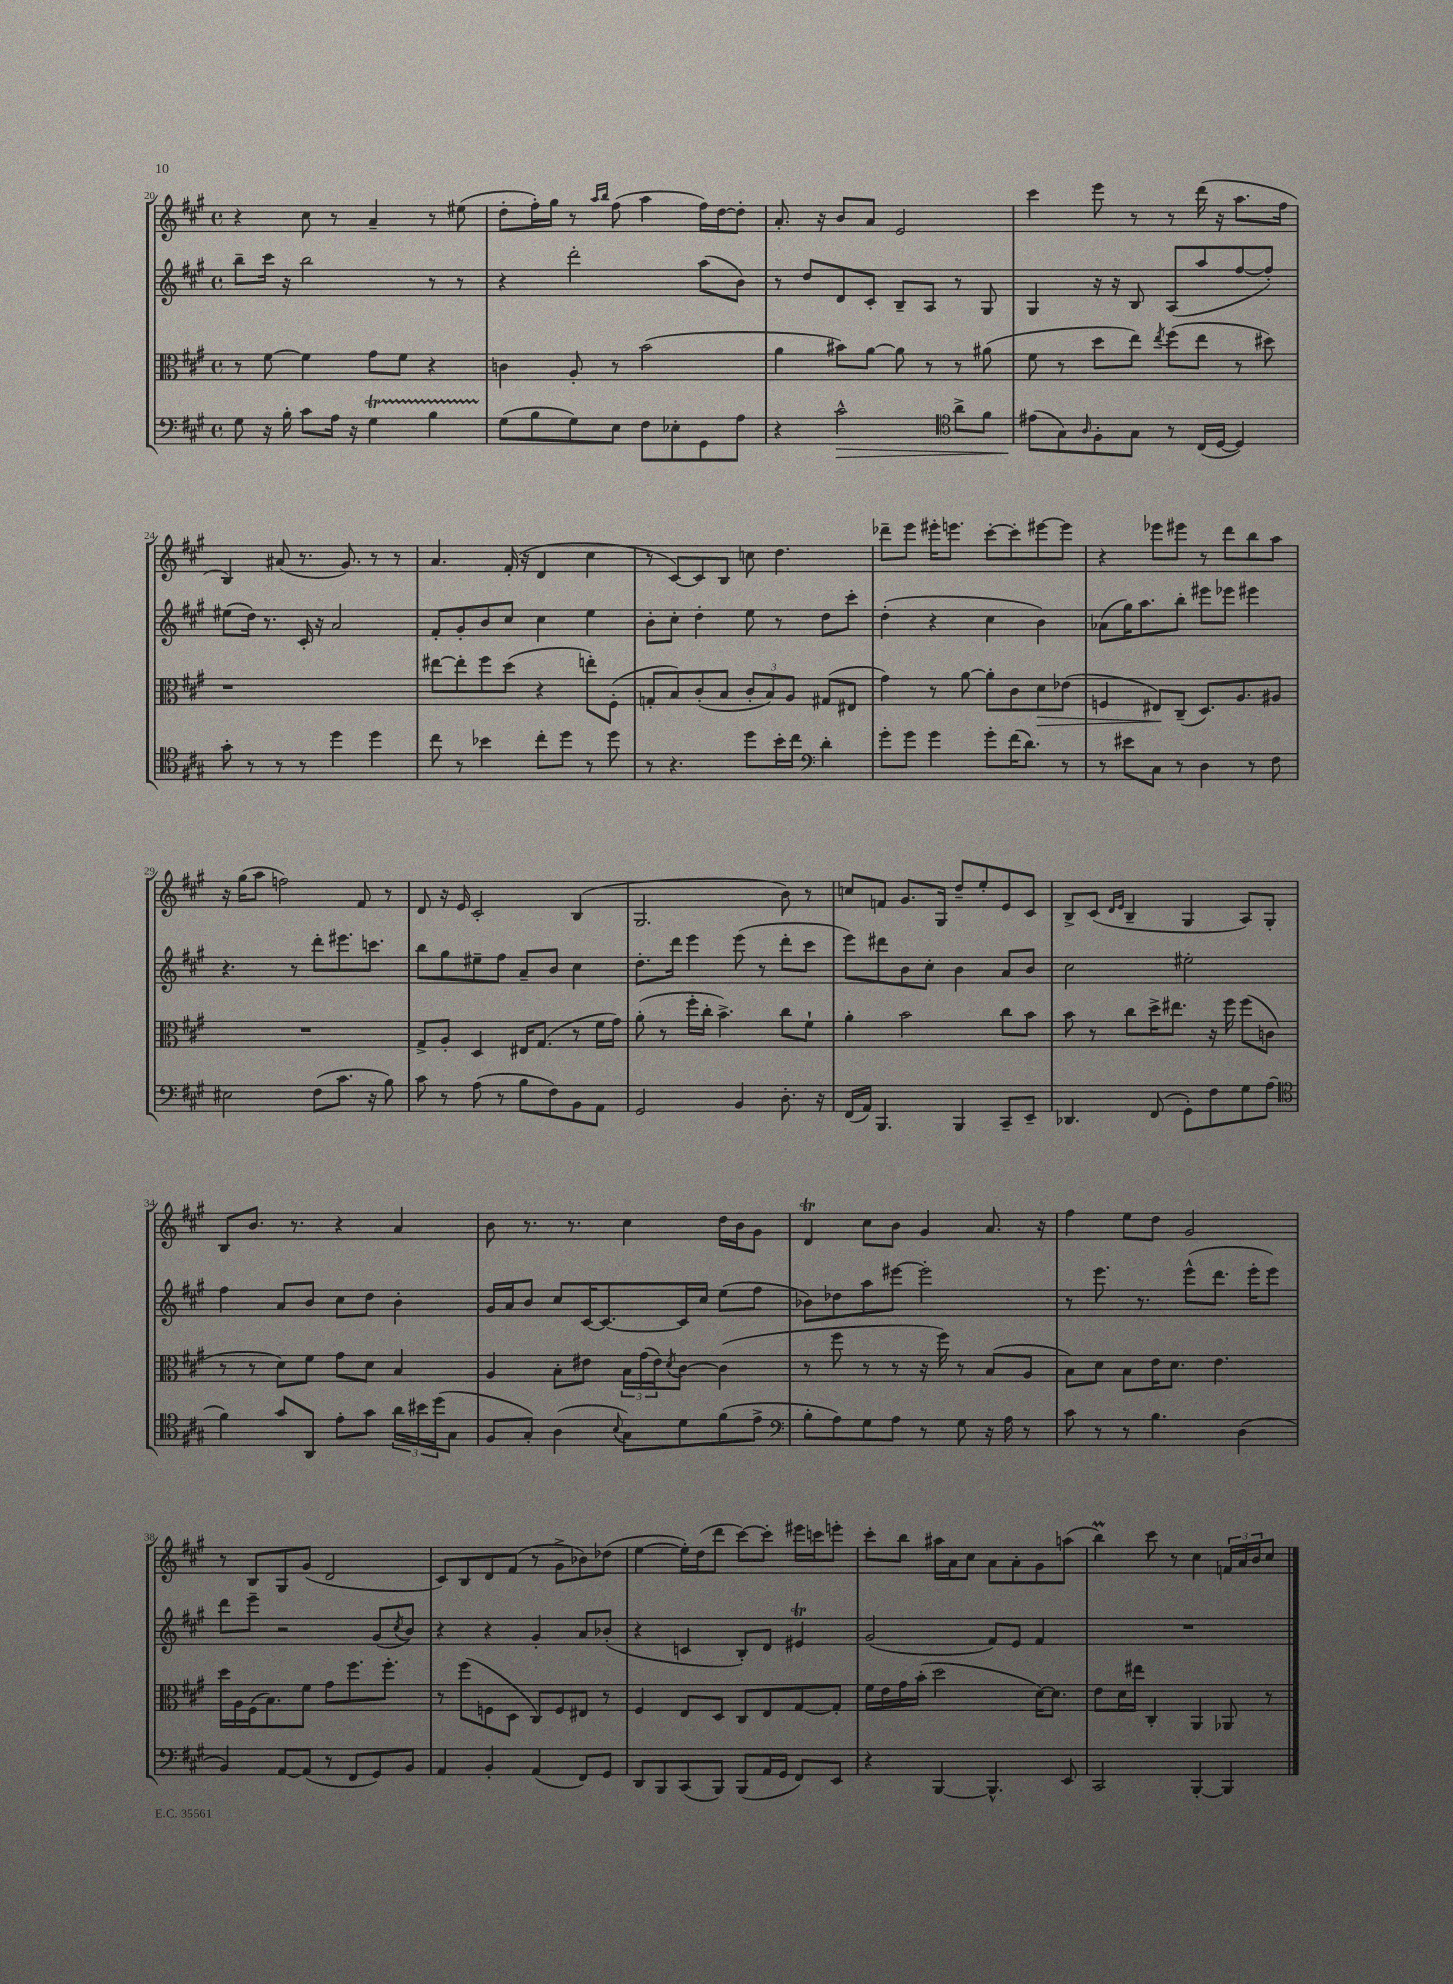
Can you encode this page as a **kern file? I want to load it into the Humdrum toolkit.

**kern	**dynam	**kern	**dynam	**kern	**kern
*part4	*part4	*part3	*part3	*part2	*part1
*staff4	*staff4	*staff3	*staff3	*staff2	*staff1
*clefF4	*	*clefC3	*	*clefG2	*clefG2
*k[f#c#g#]	*	*k[f#c#g#]	*	*k[f#c#g#]	*k[f#c#g#]
*M4/4	*	*M4/4	*	*M4/4	*M4/4
*met(c)	*	*met(c)	*	*met(c)	*met(c)
=20	=20	=20	=20	=20	=20
8G#\	.	8r	.	8bb~\L	4r
16r	.	[8f#\	.	16ccc#\Jk	.
16B'\	.	.	.	16r	.
8c#\L	.	4f#\]	.	2bb\	8cc#\
16A\Jk	.	.	.	.	8r
16r	.	.	.	.	.
4G#t\	.	8g#\L	.	.	4a~/
.	.	8f#\J	.	.	.
4BTTT\	.	4r	.	8r	8r
.	.	.	.	8r	(8ee#X\
=21	=21	=21	=21	=21	=21
(8G#\L	.	4cn\	.	4r	8dd'\L
8B\	.	.	.	.	16ff#'\L)
.	.	.	.	.	16gg#\JJ
8G#\)	.	8A'/	.	2ddd'\	8r
.	.	.	.	.	16qqaa/LL
.	.	.	.	.	16qqbb/JJ
8E\J	.	8r	.	.	(8ff#\
8F#\L	.	(2b\	.	.	4aa\
8E-X'\	.	.	.	.	.
8GG#\	.	.	.	(8aa\L	16ff#\LL)
.	.	.	.	.	[16dd\J
8A\J	.	.	.	8b\J)	8dd'\J]
=22	=22	=22	=22	=22	=22
4r	.	4a\	.	8r	8.a'/
.	.	.	.	8dd/L	.
.	.	.	.	.	16r
!	!LO:HP:b	!	!	!	!
2c#^^\	>	8b#X\L)	.	8d/	8b/L
.	.	[8a\J	.	8c#'/J	8a/J
.	.	8a\]	.	8B~/L	2e/
.	.	8r	.	8A/J	.
*clefC4	*	*	*	*	*
8a^\L	.	8r	.	8r	.
8f#\J	.	(8a#X\	.	8G#/	.
=23	=23	=23	=23	=23	=23
(8e#X\L	.	8f#\	.	4G#/	4ccc#\
8G#\)	]	8r	.	.	.
16qqA/	.	.	.	.	.
8F#'\	.	8dd\L	.	16r	8eee\
.	.	.	.	16r	.
8G#\J	.	8ee\J)	.	8B/	8r
.	.	8qee/	.	.	.
8r	.	(8ff#\L	.	(8A/L	8r
(16C#/LL	.	8ee\J	.	8aa/	(16ddd\
[16D/JJ	.	.	.	.	16r
4D/])	.	8r	.	[8ff#/	8.aa\L
.	.	8dd#X\)	.	8ff#'/J])	.
.	.	.	.	.	16ff#\Jk
!!LO:LB:g=z
=24	=24	=24	=24	=24	=24
8g#'\	.	1r	.	(8ee#X\L	4B/)
8r	.	.	.	16dd\Jk)	.
.	.	.	.	8.r	.
8r	.	.	.	.	(8a#X/
8r	.	.	.	16c#'/	8.r
.	.	.	.	16r	.
4dd\	.	.	.	2a/	.
.	.	.	.	.	8.g#/)
4dd\	.	.	.	.	8r
.	.	.	.	.	8r
=25	=25	=25	=25	=25	=25
8cc#\	.	[8ee#X\L	.	8f#'/L	4.a/
8r	.	8ee#'\]	.	8g#'/	.
4b-X\	.	8ff#\	.	8b/	.
.	.	(8dd\J	.	8cc#/J	(16f#'/
.	.	.	.	.	16r
8cc#'\L	.	4r	.	4cc#\	4d/
8dd\J	.	.	.	.	.
8r	.	8een'\L)	.	4ee\	4cc#\
8dd\	.	(8F#'\J	.	.	.
=26	=26	=26	=26	=26	=26
8r	.	8Gn'/L	.	8b'\L	8r
4.r	.	8B/)	.	8cc#'\J	[8c#/L)
.	.	(8c#'/	.	4dd'\	8c#/]
.	.	8B/J	.	.	8B/J
8dd\L	.	12c#'/L	.	8ee\	8ccn\
.	.	12B/)	.	.	.
16b'\L	.	.	.	8r	4.dd\
.	.	12A/J	.	.	.
16cc#\JJ	.	.	.	.	.
*clefF4	*	*	*	*	*
4d'\	.	(8G#X/L	.	8dd\L	.
.	.	8E#X/J	.	8ccc#'\J	.
=27	=27	=27	=27	=27	=27
8g#'\L	.	4g#\)	.	(4dd'\	8ddd-X~\L
8g#\J	.	.	.	.	8eee\J
4g#\	.	8r	.	4r	16eee#X'\KL
.	.	.	.	.	8.eeen\J
.	.	[8a\	.	.	.
8g#'\L	.	8a'\L]	.	4cc#\	[8ccc#'\L
(16f#\K	.	8c#\	.	.	8ccc#'\]
8.d\J)	.	.	.	.	.
!	!	!	!LO:HP:b	!	!
.	.	8d\	>	4b\)	[8eee#X\
8r	.	(8e-X\J	.	.	8eee#\J]
=28	=28	=28	=28	=28	=28
8r	.	4Fn/	.	(8a-X\L	4r
8e#X\L	.	.	.	16gg#\K)	.
.	.	.	.	8.aa\	.
8C#\J	.	8E#X/L)	.	.	8eee-X\L
8r	.	(8C#~/J	]	8bb'\J	8eee#X\J
4D\	.	8.D/L)	.	8eee#X\L	8r
.	.	.	.	8eee-X\J	8ddd\L
.	.	8.A/	.	.	.
8r	.	.	.	4eee#X\	8bb\
8F#\	.	8A#X/J	.	.	8aa\J
!!LO:LB:g=z
=29	=29	=29	=29	=29	=29
2E#X\	.	1r	.	4.r	16r
.	.	.	.	.	(16gg#\KL
.	.	.	.	.	8aa\J
.	.	.	.	.	2ffn\)
.	.	.	.	8r	.
(8F#\L	.	.	.	8ddd'\L	.
8.c#\J	.	.	.	8.eee#X\	.
.	.	.	.	.	8f#/
16r	.	.	.	8.cccn\J	.
8B\)	.	.	.	.	8r
=30	=30	=30	=30	=30	=30
8c#\	.	8G#^/L	.	8bb\L	8d/
8r	.	8A'/J	.	8gg#\	16r
.	.	.	.	.	16e/
(8A\	.	4D/	.	8ee#X~\	2c#'/
8r	.	.	.	8ff#\J	.
8B\L	.	16E#X/KL	.	8a~/L	.
.	.	(8.G#/J	.	.	.
8F#\)	.	.	.	8b/J	.
8BB\	.	8r	.	4cc#\	(4B/
8AA\J	.	16f#\LL	.	.	.
.	.	16g#\JJ)	.	.	.
=31	=31	=31	=31	=31	=31
2GG#/	.	(8a'\	.	8.dd'\L	2.G#/
.	.	8r	.	.	.
.	.	.	.	16ddd\Jk	.
.	.	16ff#'\LL	.	4eee\	.
.	.	16cc#'\JJ	.	.	.
.	.	4.b^\)	.	.	.
4BB/	.	.	.	(8eee\	.
.	.	.	.	8r	.
8.D'\	.	8cc#\L	.	8ddd'\L	8b\)
.	.	8f#`\J	.	8ccc#\J	8r
16r	.	.	.	.	.
=32	=32	=32	=32	=32	=32
(16FF#/LL	.	4a'\	.	8eee\L)	8ccn/L
16AA/JJ)	.	.	.	.	.
4.BBB/	.	.	.	8ddd#X\	8fn/J
.	.	2b\	.	8b\	8.g#/L
.	.	.	.	8cc#'\J	.
.	.	.	.	.	16G#/Jk
4BBB/	.	.	.	4b\	8dd~/L
.	.	.	.	.	8ee'/
8CC#~/L	.	8cc#\L	.	8a/L	8e/
8EE~/J	.	8b\J	.	8b/J	8c#/J
=33	=33	=33	=33	=33	=33
4.DD-X/	.	8b\	.	2cc#\	8B^/L
.	.	8r	.	.	(8c#/J
.	.	.	.	.	16qqd/LL
.	.	.	.	.	16qqe/JJ
.	.	8cc#\L	.	.	4B~/
(8FF#/	.	16dd^\K	.	.	.
.	.	8.ee#X\J	.	.	.
8GG#'\L)	.	.	.	2ee#X'\	4G#/
8F#\	.	16r	.	.	.
.	.	16ff#\	.	.	.
8G#\	.	(8ff#\L	.	.	8A/L)
(8A\J	.	8cn\J	.	.	8G#'/J
!!LO:LB:g=z
=34	=34	=34	=34	=34	=34
*clefC4	*	*	*	*	*
4f#\)	.	8r	.	4ff#\	8B/L
.	.	8r	.	.	8.b/J
8g#/L	.	8d\L)	.	8a/L	.
.	.	.	.	.	8.r
8AA/J	.	8f#\J	.	8b/J	.
8e'\L	.	8g#\L	.	8cc#\L	4r
8g#\J	.	8d\J	.	8dd\J	.
24a\LL	.	4B/	.	4b'\	4a/
24b#X\	.	.	.	.	.
(24dd\J	.	.	.	.	.
8G#\J	.	.	.	.	.
=35	=35	=35	=35	=35	=35
8F#/L	.	4A/	.	16g#/LL	8b\
.	.	.	.	16a/J	.
8G#'/J)	.	.	.	8b/J	8.r
(4A\	.	8B'\L	.	8cc#/L	.
.	.	.	.	.	8.r
.	.	8e#X\J	.	[16c#/K	.
.	.	.	.	8.c#/_	.
8qqB/	.	.	.	.	.
8G#\L)	.	24B\LL	.	.	4cc#\
.	.	(24g#\	.	.	.
.	.	24e#\J)	.	.	.
.	.	8qd/	.	.	.
8d\	.	[8c#\J	.	16c#/L]	.
.	.	.	.	16cc#/JJ	.
(8f#\	.	(4c#\]	.	(8ee\L	16dd\LL
.	.	.	.	.	16b\J
8e^\J	.	.	.	8ff#\J	8g#\J
=36	=36	=36	=36	=36	=36
*clefF4	*	*	*	*	*
8B'\L	.	8r	.	8b-X\L)	4dT/
8A\)	.	8ff#\	.	8dd-X\	.
8G#\	.	8r	.	8aa\	8cc#\L
8A\J	.	8r	.	[8eee#X\J	8b\J
8r	.	16r	.	2eee#'\]	4g#/
.	.	16ff#\)	.	.	.
8G#\	.	8r	.	.	.
16r	.	(8B/L	.	.	8.a/
16A\	.	.	.	.	.
8r	.	8A/J	.	.	.
.	.	.	.	.	16r
=37	=37	=37	=37	=37	=37
8c#\	.	8B\L)	.	8r	4ff#\
8r	.	8d\J	.	8.eee\	.
8r	.	8B\L	.	.	8ee\L
.	.	.	.	8.r	.
4.B\	.	16e\K	.	.	8dd\J
.	.	8.d\J	.	.	.
.	.	.	.	(8eee^^\L	2g#/
.	.	4.e\	.	8.ddd\J	.
(4D\	.	.	.	.	.
.	.	.	.	16eee'\KL	.
.	.	.	.	8eee\J)	.
!!LO:LB:g=z
=38	=38	=38	=38	=38	=38
4BB/)	.	16dd\LL	.	8ddd\L	8r
.	.	16A\	.	.	.
.	.	(16F#\J	.	8eee~\J	8B/L
.	.	8.B\)	.	.	.
[8AA/L	.	.	.	2r	8G#/
(8AA/J]	.	8f#\J	.	.	(8g#/J
8r	.	8g#\L	.	.	2d/
8FF#/L	.	8.ff#\	.	.	.
8GG#/)	.	.	.	(8g#/L	.
.	.	8.ff#'\J	.	.	.
.	.	.	.	8qcc#/	.
8BB/J	.	.	.	8b/J)	.
=39	=39	=39	=39	=39	=39
4AA/	.	8r	.	4r	8c#/L)
.	.	(8ff#\L	.	.	8B/
4BB'/	.	8Fn\	.	4r	8d/
.	.	8D\J	.	.	(8f#/J
(4AA/	.	8C#/L)	.	4g#'/	8r
.	.	8F/	.	.	8g#^\L
8FF#/L)	.	8E#X/J	.	8a/L	8b-X\)
8GG#/J	.	8r	.	(8b-X'/J	(8dd-X\J
=40	=40	=40	=40	=40	=40
8DD/L	.	4F#/	.	4r	[4ee\
8BBB/	.	.	.	.	.
(8CC#/	.	8E/L	.	4cn/	16ee'\LL])
.	.	.	.	.	(16dd\J
8BBB/J)	.	8D/J	.	.	8ddd\J
(8BBB/L	.	8C#/L	.	8B'/L)	[8ccc#\L)
16AA/L	.	8E/	.	8d/J	8ccc#'\J]
16GG#/JJ	.	.	.	.	.
8FF#/L)	.	[8G#/	.	4e#Xt/	16eee#X\LL
.	.	.	.	.	16cccn\J
8EE/J	.	8G#'/J]	.	.	8eeen'\J
=41	=41	=41	=41	=41	=41
4r	.	16f#\LL	.	(2g#/	8ccc#'\L
.	.	16e\	.	.	.
.	.	16g#\	.	.	8bb\J
.	.	(16b'\JJ	.	.	.
[4BBB/	.	2dd\	.	.	16aa#X\LL
.	.	.	.	.	16a\J
.	.	.	.	.	8cc#\J
4.BBB^^/]	.	.	.	8f#/L)	8a\L
.	.	.	.	8e/J	8a'\
.	.	[16d\KL)	.	4f#/	8g#\
.	.	8.d\J]	.	.	.
8EE/	.	.	.	.	(8aan\J
=42	=42	=42	=42	=42	=42
2CC#/	.	8e\L	.	1r	4bbM\)
.	.	16d\L	.	.	.
.	.	16ee#X\JJ	.	.	.
.	.	4C#'/	.	.	8ccc#\
.	.	.	.	.	8r
[4BBB'/	.	4AA/	.	.	4cc#\
4BBB/]	.	8AA-X/	.	.	24fn/LL
.	.	.	.	.	24a/
.	.	.	.	.	24b/J
.	.	8r	.	.	8cc#/J
==	==	==	==	==	==
*-	*-	*-	*-	*-	*-
